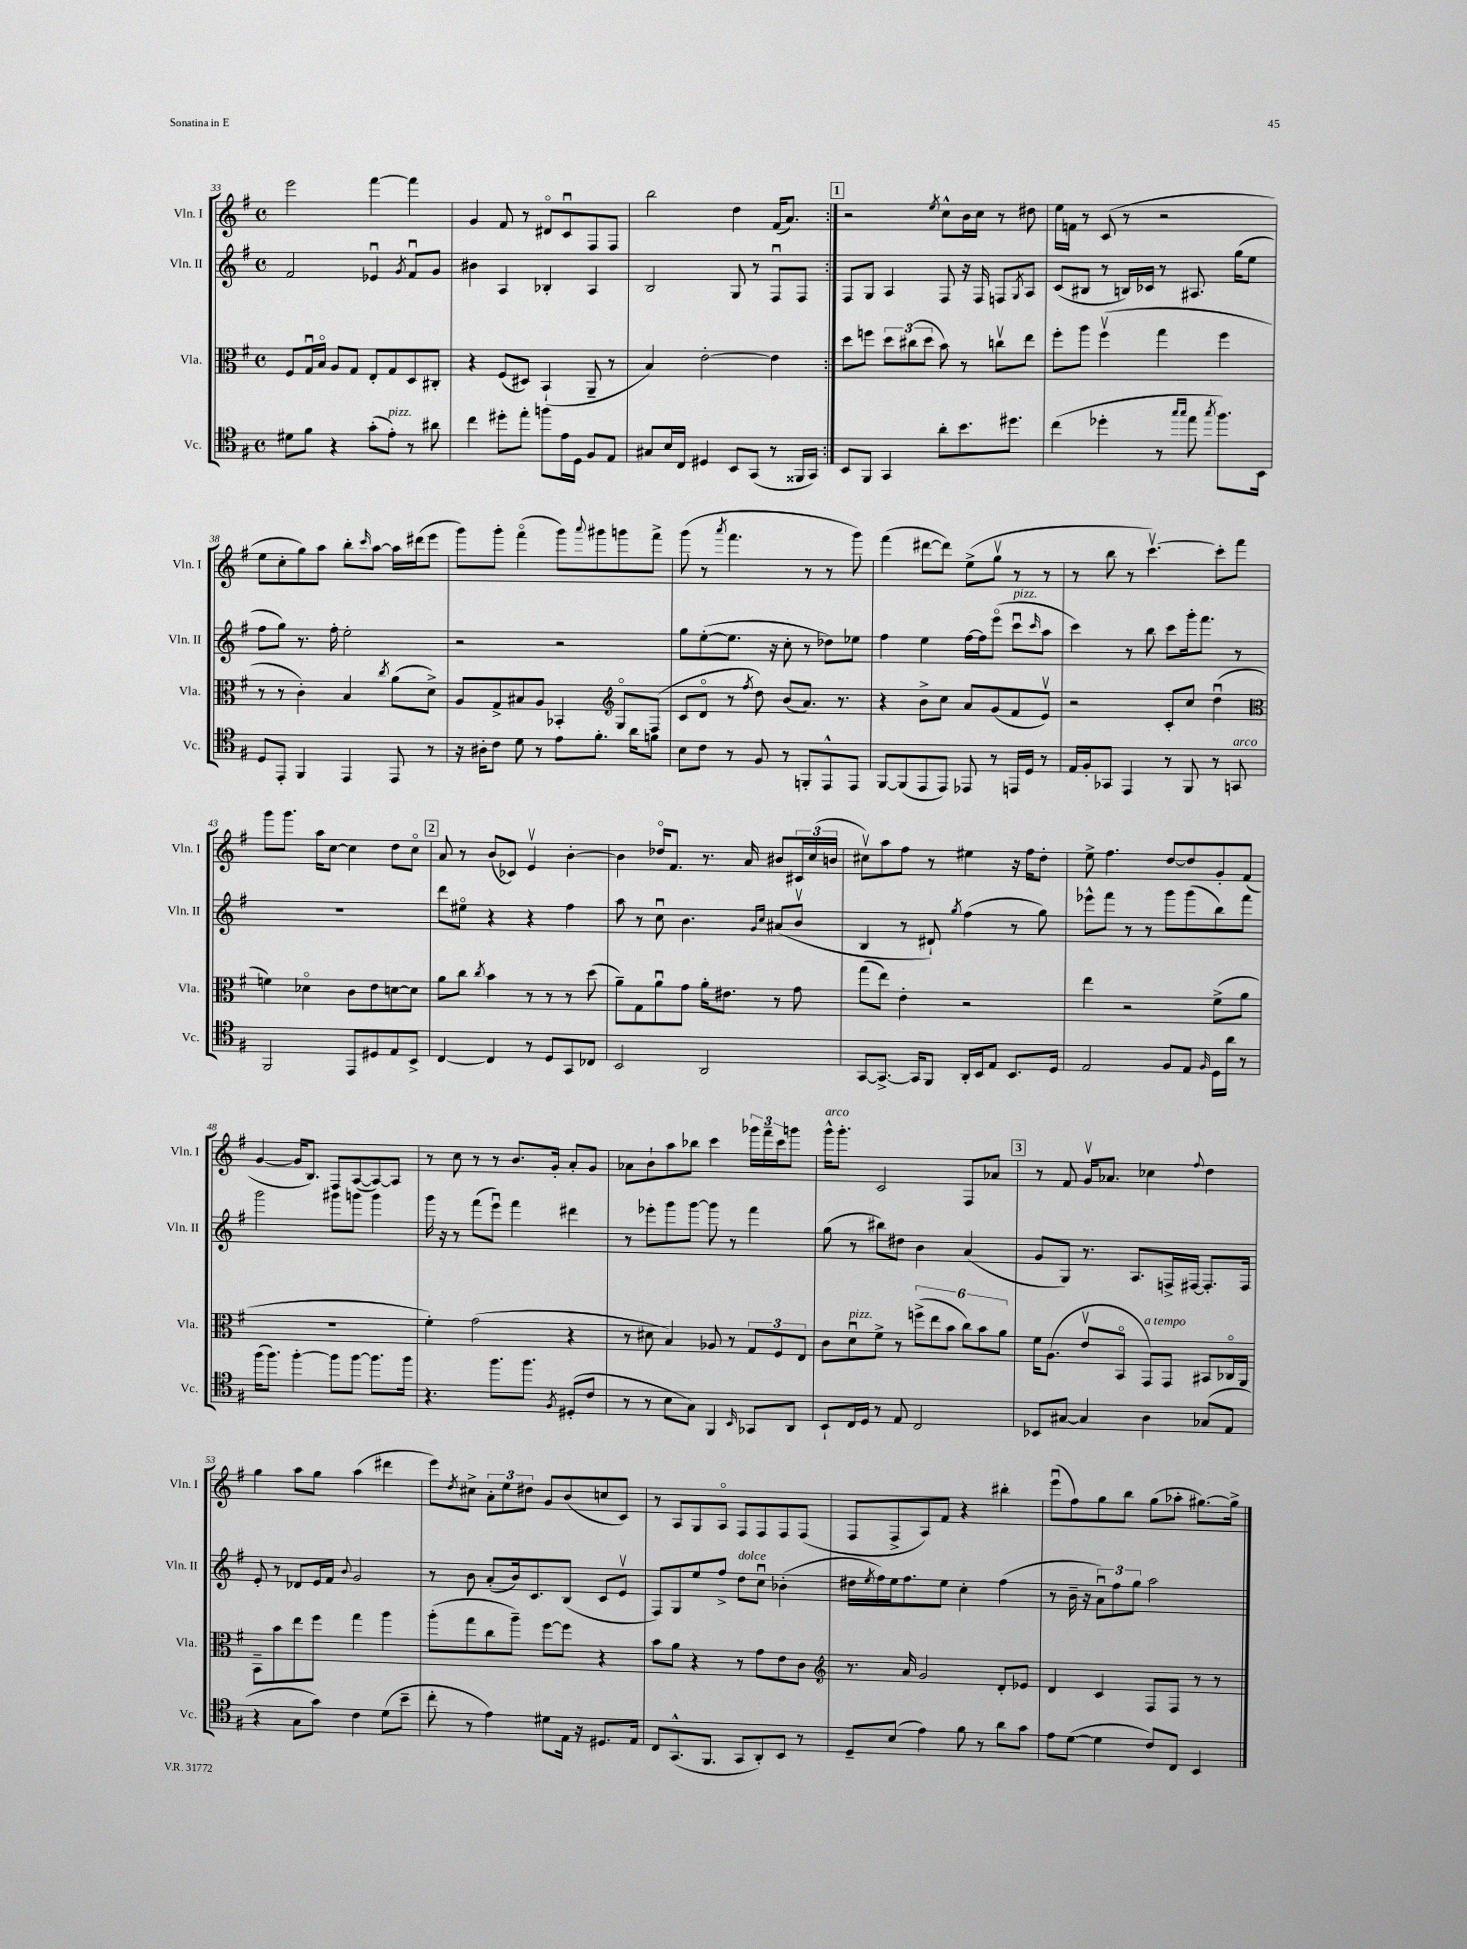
<<
\new StaffGroup <<
\new Staff = "s0" \with { instrumentName = "Vln. I" shortInstrumentName = "Vln. I" } {
    \clef treble \key g \major \defaultTimeSignature \time 4/4
    \repeat volta 2 { e'''2 fis'''4~ fis'''4 |
    g'4 fis'8 r8 dis'8\flageolet c'8\downbow fis8 fis8 |
    b''2 d''4 fis'16( a'8.) | }
    \mark \markup { \box "1" } r2 \acciaccatura { e''8 } c''8-^ b'16 c''16 r8 dis''8 |
    e''16 f'16 r8 c'8( r8 r2 |
    e''8 c''8-. g''8) a''8 b''8-. \grace { c'''16 } a''8~ a''16 dis'''16( e'''8 |
    g'''8) g'''8-. fis'''4\flageolet( g'''8) \appoggiatura { a'''8 } gis'''8 g'''8 fis'''8-> |
    g'''8( r8 \acciaccatura { a'''8 } fis'''4. r8 r8 g'''8) |
    fis'''4( dis'''8~ dis'''8) e''8->( g''8\upbow r8 r8 |
    r8 b''8 r8 c'''4.~\upbow) c'''8-. fis'''8 |
    g'''8 g'''8. a''16 c''8~ c''4 d''8 c''8\flageolet |
    \mark \markup { \box "2" } a'8 r8 b'8( ces'8) e'4\upbow b'4~-. |
    b'4 des''16\flageolet fis'8. r8. a'16 bis'8 \tuplet 3/2 { cis'16 c''16( b'16 } |
    cis''8\upbow) a''8 fis''8 r8 eis''4 r16 fis''16 d''8-. |
    e''8-> fis''4. d''8~ d''8 g'8-. fis'8( |
    g'4~ g'16 b8.) fis8 a8~( a8~) a8 |
    r8 c''8 r8 r8 b'8. g'16-. a'8-. g'8 |
    aes'8 b'8-! a''8 bes''8 c'''4 \tuplet 3/2 { ges'''16 fis'''16-- c'''16 } g'''8 |
    g'''16-^^\markup { \italic "arco" } g'''8.-. c'2 fis8 aes'8 |
    \mark \markup { \box "3" } r8 fis'8 g'16\upbow aes'8. ces''4 \appoggiatura { fis''8 } d''4 |
    g''4 a''8 g''8 a''4( dis'''4 |
    e'''8) \acciaccatura { d''8 } cis''8-> \tuplet 3/2 { a'8-. e''8 dis''8 } g'8 b'8( c''8 c'8) |
    r8 a8 g8 a8\flageolet fis8 fis8 fis8 fis8( |
    fis8 fis8-> a8) fis'8 r4 bis''4-. |
    e'''8\downbow( fis''8) g''8 b''8 g''8( aes''8-. gis''8.~) gis''16-> \bar "|." |
}
\new Staff = "s1" \with { instrumentName = "Vln. II" shortInstrumentName = "Vln. II" } {
    \clef treble \key g \major \defaultTimeSignature \time 4/4
    \repeat volta 2 { fis'2 ees'4\downbow \acciaccatura { g'8 } fis'8\downbow g'8 |
    bis'4 a4 bes4-. a4 |
    b2 g8 r8 fis8\downbow fis8 | }
    \mark \markup { \box "1" } fis8 g8 a4 fis8 r16 fis16 f8 \acciaccatura { g8 } a8 |
    c'8( bis8 r8 b16) ces'16 r8 ais8. g''16( e''8 |
    fis''8 g''8) r8. fis''16-. e''2-. |
    r2 r2 |
    g''8 e''8~-.( e''8. r16 c''8-. r8 des''8) ees''8 |
    fis''4 e''4 fis''16~ fis''16 e'''8\flageolet( c'''8\downbow^\markup { \italic "pizz." } \grace { c'''16 } a''8 |
    c'''4) r8 b''8 c'''8 g'''16-. fis'''8. r8 |
    R1 |
    \mark \markup { \box "2" } d'''8 eis''8\flageolet r4 r4 fis''4 |
    a''8 r8 c''8\downbow b'4. \grace { g'16 c''16 } ais'8( b'8\upbow |
    b4 r8 dis'8-!) \acciaccatura { g''8 } fis''4( r8 g''8) |
    ees'''8-^ fis'''8 r8 r8 g'''8 g'''8( b''8) fis'''8 |
    g'''2 gis'''8 g'''8 g'''4 |
    g'''16 r16 r8 fis'''8( e'''8\downbow) fis'''4 dis'''4 |
    r8 ees'''8-. g'''8 g'''8~ g'''8 r8 fis'''4 |
    g''8( r8 bis''8) dis''8 b'4 a'4( |
    \mark \markup { \box "3" } g'8 g8) r8. a8. f16-> fis16~ fis8.-. fis16 |
    e'8-. r8 des'8 e'16 fis'16 \appoggiatura { b'8 } g'2 |
    r8 b'8 a'8-.( b'16) c'8. b8( c'8 e'8\upbow |
    fis8) g8 e''8 fis''8-> d''8^\markup { \italic "dolce" } c''8\downbow bes'4-.( |
    dis''16 \acciaccatura { e''8 } fis''16) e''16 fis''8. e''8 c''4-. fis''4( |
    r8 b'16-- r16 \tuplet 3/2 { a'8\downbow) fis''8 g''8 } a''2 \bar "|." |
}
\new Staff = "s2" \with { instrumentName = "Vla." shortInstrumentName = "Vla." } {
    \clef alto \key g \major \defaultTimeSignature \time 4/4
    \repeat volta 2 { fis8 g16\downbow b16\flageolet a8 g8 e8-. g8 d8 cis8-. |
    r4 fis8( dis8) b,4-!( a,8-- r8 |
    b4) e'2~-. e'4 | }
    \mark \markup { \box "1" } d''8 f''8 \tuplet 3/2 { d''8 cis''8( d''8 } b'8) r8 c''8\upbow e''8 |
    fis''8-. a''8 fis''4\upbow( g''4 fis''4 |
    r8 r8 c'4-.) b4 \acciaccatura { c''8 } a'8( d'8->) |
    a8 g8-> bis8 a8 bes,4-. \clef treble g8\flageolet fis8( |
    c'8 d'8\flageolet r8 \acciaccatura { fis''8 } d''8) b'8( a'8.) r8. |
    r4 b'8-> c''8 a'8 g'8( fis'8 e'8\upbow) |
    r2 c'8-. c''8 d''4\downbow( |
    \clef alto f'4) des'4\flageolet c'8 e'8 d'8~ d'8 |
    \mark \markup { \box "2" } a'8 c''8 \acciaccatura { c''8 } b'4 r8 r8 r8 d''8( |
    a'8--) g8 a'8\downbow g'8 a'16-. eis'8. r8 g'8 |
    g''8( e''8) e'4-. r2 |
    e''4 r2 fis'8->( a'8 |
    R1 |
    fis'4-.) g'2( r4 |
    r8 dis'8 b4) aes8 r8 \tuplet 3/2 { g8 fis8 e8 } |
    c'8 d'8\downbow^\markup { \italic "pizz." } fis'8-> r8 \tuplet 6/4 { f''8->( e''8 b'8 c''8) b'8 a'8 } |
    \mark \markup { \box "3" } fis'16 a8.( e'8\upbow b,8\flageolet g,8^\markup { \italic "a tempo" }) g,8 bis,8 ces16\flageolet a,16 |
    b,8-- b'8 e''8 fis''8 g''4 a''4 |
    a''8-.( g''8 c''8 a''8--) fis''8~ fis''8 r4 |
    b'8 a'8 r4 r8 g'8 e'8 c'8 |
    \clef treble r8. a'16 g'2 d'8-. ees'8 |
    d'4 c'4 fis8 fis8 r8 r8 \bar "|." |
}
\new Staff = "s3" \with { instrumentName = "Vc." shortInstrumentName = "Vc." } {
    \clef tenor \key g \major \defaultTimeSignature \time 4/4
    \repeat volta 2 { dis'8 fis'8 r4 g'8-.( e'8-.^\markup { \italic "pizz." }) r8 ais'8 |
    c''4 dis''8-. e''8-. f''8 e'16 d16 fis8 e8 |
    gis8 b16 c16 dis4 b,8 g,8( r8 fisis,16 g,16) | }
    \mark \markup { \box "1" } b,8 fis,8 g,4 a'8-. b'8. dis''8. |
    c''4( des''4-. r8 \grace { g''16 g''16 } e''8 \acciaccatura { g''8 } fis''8.) b,16 |
    d8 e,8-. fis,4 e,4 e,8 r8 |
    r16 ais16-. c'8 d'8 r8 e'8 fis'8.-. a'16 f'8 |
    b8 c'8 r8 fis8 r8 f,8-. e,8-^ e,8 |
    fis,8~ fis,8( e,8 e,8) ees,8 r8 e,16 d16 r8 |
    e16 fis16-. ges,8 e,4 r8 fis,8 r8 g,8^\markup { \italic "arco" } |
    fis,2 e,8 dis8 e8 b,8-> |
    \mark \markup { \box "2" } c4~ c4 r8 d8 g,8 ces8 |
    b,2 a,2 |
    g,8~ g,8.~-> g,16 fis,8 a,16-. b,16 e8 b,8. d16 |
    e2 fis8 e8 \grace { fis16 } d16 a'16 r8 |
    fis''16( fis''8.) fis''4~-. fis''8 fis''8~ fis''8. fis''16 |
    r4. fis''8. fis''8. \acciaccatura { fis8 } dis8-.( c'8 |
    r8 r8 b8 g8) fis,4 \grace { b,16 } ges,8 a,8 |
    b,8-! c16 d16 r8 e8 c2 |
    \mark \markup { \box "3" } bes,8 gis8~ gis4 a4 ges8( e8 |
    r4 g8 g'8) c'4 d'8( b'8-- |
    c''8-. r8 e'4) dis'8 e16 r16 dis8. e16 |
    c8 g,8.-^( fis,8. g,8 a,8-.) b,8 r8 |
    d8-- b8( e'4) fis'8 r8 a'8 g'8 |
    e'8 d'8~( d'4 c'8) c8 b,4 \bar "|." |
}
>>
>>
\layout { \context { \Score currentBarNumber = #33 } }
